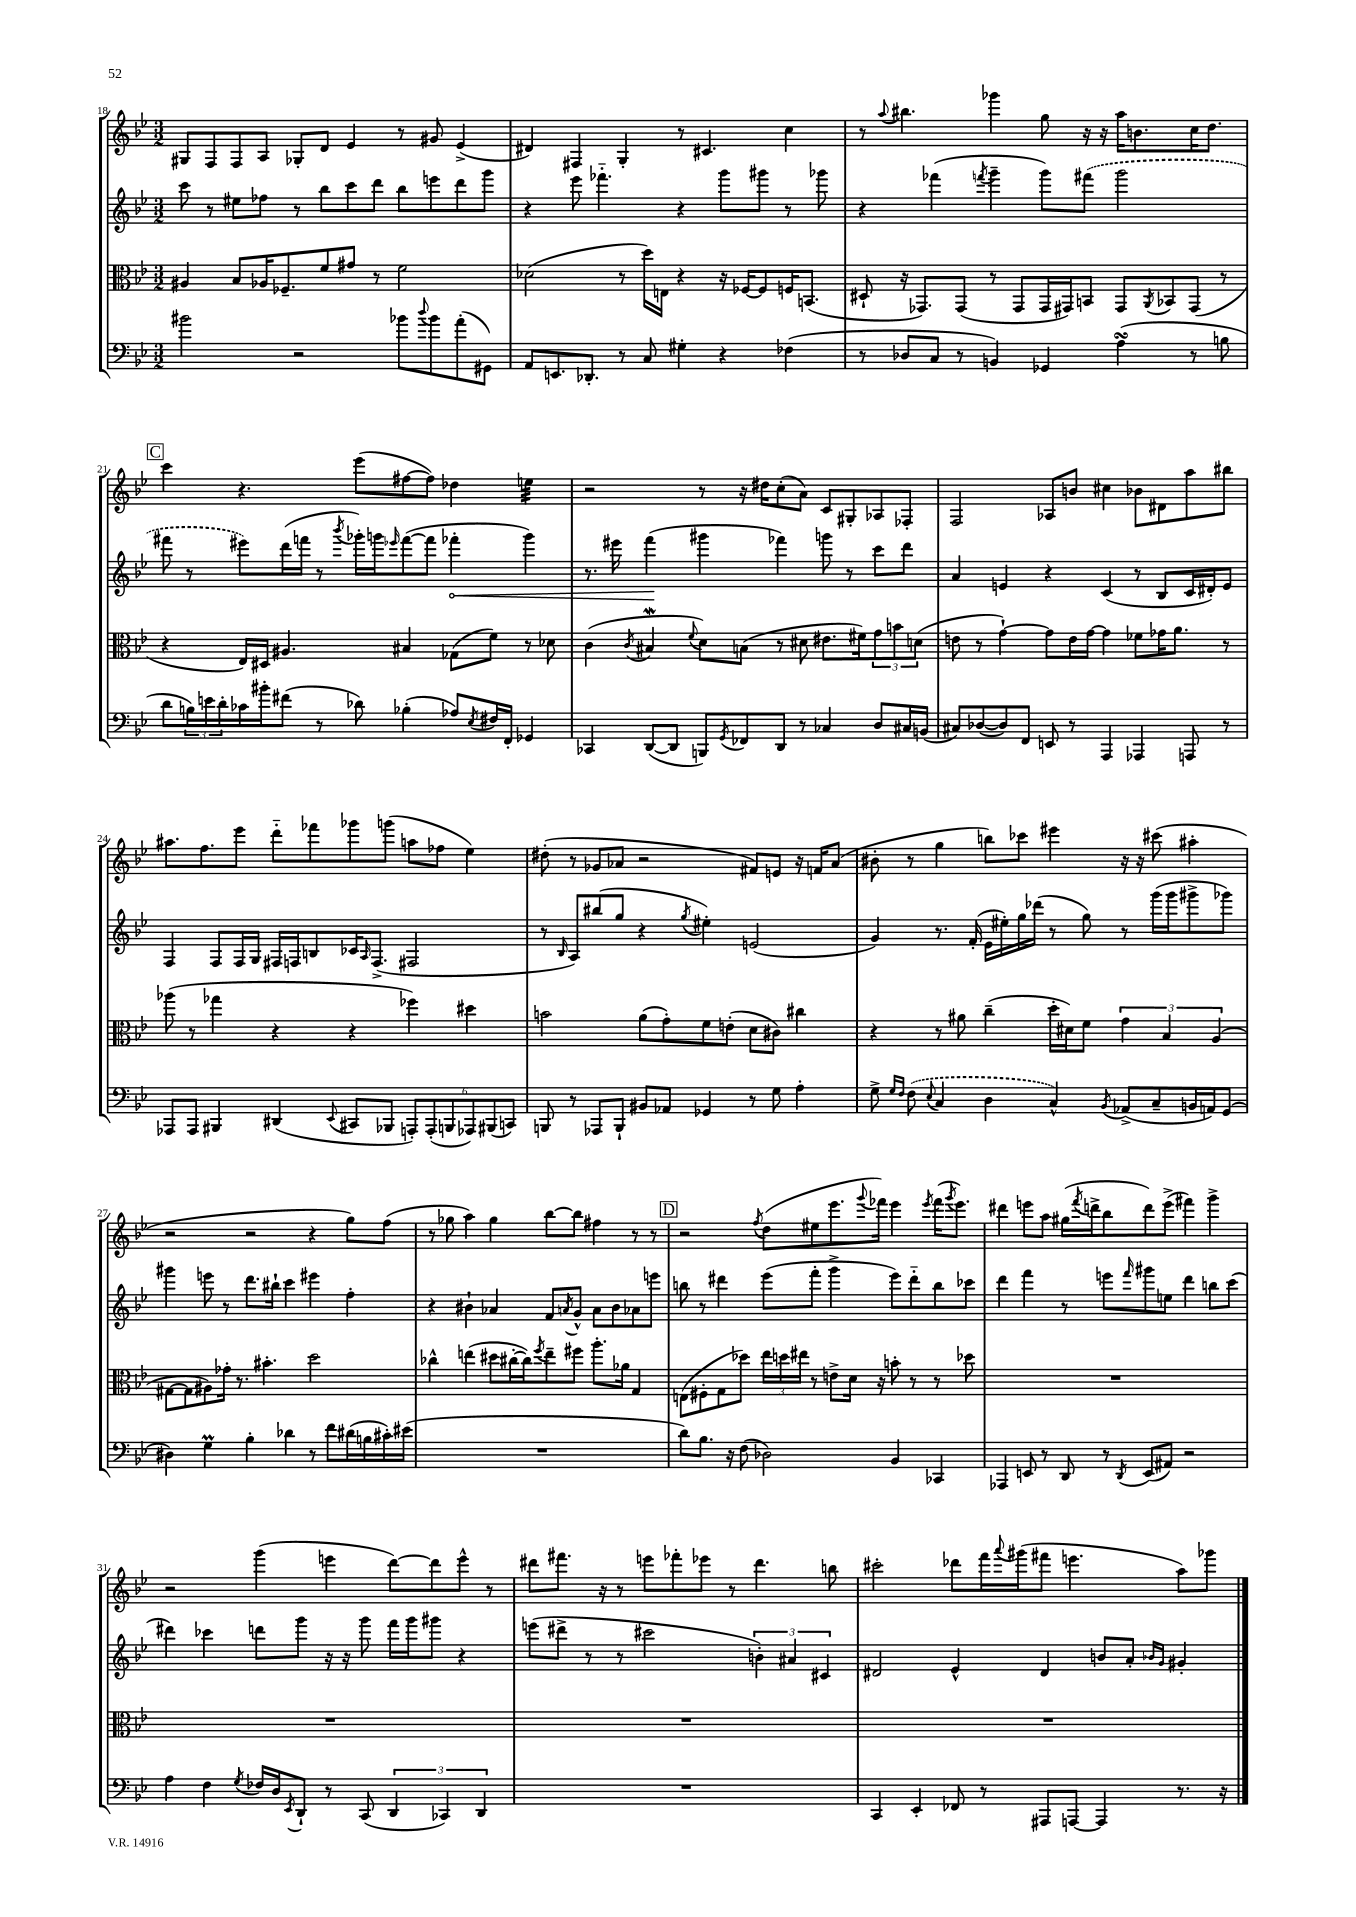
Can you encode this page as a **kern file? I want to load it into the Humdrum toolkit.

**kern	**kern	**kern	**kern
*staff4	*staff3	*staff2	*staff1
*clefF4	*clefC3	*clefG2	*clefG2
*k[b-e-]	*k[b-e-]	*k[b-e-]	*k[b-e-]
*M3/2	*M3/2	*M3/2	*M3/2
2b#	4A#	8ccc	8G#
.	.	8r	8F
.	8B-	8ee#	8F
.	16A-	8ff-	8A
.	8.F-~	.	.
2r	.	8r	8G-'
.	8f	8bb-	8d
.	8g#	8ccc	4e-
.	8r	8ddd	.
8b-	2f	8bb-	8r
8qqdd	.	.	.
8b-	.	8eee	8g#
(8a'	.	8ddd	(4e-^
8GG#)	.	8ggg	.
=	=	=	=
8AA	(2d-	4r	4d#)
8.EE	.	.	.
.	.	8eee-	4F#
8.DD-'	.	.	.
.	.	4.fff-'~	.
8r	8r	.	4G'
8C	16dd)	.	.
.	16E	.	.
4G#'	4r	4r	8r
.	.	.	4.c#
4r	16r	8ggg	.
.	[16F-	.	.
.	8F-]	8ggg#	.
(4F-	16F	8r	4cc
.	(8.BB	.	.
.	.	8ggg-	.
=	=	=	=
8r	8D#`	4r	8r
.	.	.	8qqaa
8D-	16r	.	4.bb#
.	8.GG-)	.	.
8C	.	(4fff-	.
8r	(8GG-	.	.
.	.	8qfff	.
4BB)	8r	4ggg~	4ggg-
.	8GG-	.	.
4GG-	16GG-	8ggg)	8gg
.	16GG#)	.	.
.	8BB	(8fff#	16r
.	.	.	16r
(4A	8GG#	2ggg	16aa
.	.	.	8.b
.	8qAA	.	.
.	8BB-	.	.
8r	(8GG#	.	16cc
.	.	.	8.dd
8B	8r	.	.
=	=	=	=
8d	4r	8fff#	4ccc
24B)	.	8r	.
24e	.	.	.
24d'	.	.	.
16c-	16E-)	8eee#)	4.r
16b#'	16D#	.	.
(8f#	4.A#	(16ddd	.
.	.	16fff	.
8r	.	8r	.
.	.	8qbbb-	.
8d-)	.	16ggg-')	(8eee-
.	.	16ggg	.
.	.	16qqeee-	.
(4B-'	4B#	([8fff	[8ff#
.	.	8fff]	8ff#])
8A-)	(8G-	4fff-'	4dd-
8qE-	.	.	.
16F#	8f)	.	.
16FF'	.	.	.
4GG-	8r	4ggg)	4ee
.	8d-	.	.
=	=	=	=
4CC-	(4c	8.r	2r
.	.	16eee#	.
.	8qc	.	.
([8DD	4B#	(4fff	.
8DD]	.	.	.
.	8qqf	.	.
8BBB)	8d)	4ggg#	8r
8qGG	.	.	.
8FF-	(8B	.	16r
.	.	.	16dd#
8DD	8r	4fff-)	(8cc'
8r	8d#	.	8a)
4C-	8.e#	8ggg	8c
.	.	8r	8G#'
.	16f#)	.	.
8D	12g	8ccc	8A-
.	12b	.	.
16C#	.	8ddd	8F-'
.	(12d	.	.
(16BB	.	.	.
=	=	=	=
8C#)	8e	4a	2F
([8D-	8r	.	.
8D-])	[4g`)	4e	.
8FF	.	.	.
8EE	8g]	4r	8A-
8r	16e	.	8b
.	[16g	.	.
4AAA	4g]	(4c	4cc#
4AAA-	8f-	8r	8b-
.	16g-	8B-	8d#
.	8.a	.	.
8AAA	.	16c	8aa
.	.	16d#')	.
8r	8r	8e	8bb#
=	=	=	=
8AAA-	(8aa-	4F	8.aa#
8AAA-	8r	.	.
.	.	.	8.ff
4BBB#	4gg-	8F	.
.	.	16F	8eee-
.	.	16G	.
(4DD#	4r	16F#	8ddd'~
.	.	16F	.
.	.	8B	8fff-
8qqEE-	.	.	.
8CC#	4r	16c-	8ggg-
.	.	16qqA	.
.	.	(8.F^	.
8BBB-	.	.	(8ggg
12AAA')	4ff-)	2F#	8aa
(12AAA'	.	.	.
.	.	.	8ff-
12BBB	.	.	.
12AAA-)	4dd#	.	4ee-)
(12BBB#	.	.	.
12CC)	.	.	.
=	=	=	=
8BBB	2b	8r	(8dd#'
.	.	16qqB-	.
8r	.	8A)	8r
8AAA-	.	(8bb#	8g-
8BBB`	.	8gg	8a-
8BB#	(8a	4r	2r
8AA-	8g')	.	.
.	.	8qgg	.
4GG-	8f	4ee#')	.
.	(8e'	.	.
8r	8d	(2e	8f#)
8G	8c#)	.	8e
4A'	4cc#	.	16r
.	.	.	16f
.	.	.	(8a-
=	=	=	=
8G^	4r	4g)	8b#'
16qqG	.	.	.
16qqF	.	.	.
(8F	.	.	8r
8qqE-	.	.	.
4C	8r	8.r	4gg
.	8a#	.	.
.	.	(16f'	.
4D	(4cc~	16e-	8bb)
.	.	16ee#')	.
.	.	16gg	8ccc-
.	.	(16ddd-	.
4C^^)	16dd'	8r	4eee#
.	16d#)	.	.
.	8f	8gg)	.
8qBB-	.	.	.
(8AA-^	6g	8r	16r
.	.	.	16r
8C~	.	(16ggg	(8ccc#
.	6B-	.	.
.	.	16ggg	.
16BB	.	8ggg#^	4aa#'
16AA)	.	.	.
.	(6A	.	.
(8GG	.	8ggg-)	.
=	=	=	=
4D#)	[8G#	4ggg#	2r
.	8G#]	.	.
4G	8A#)	8eee	.
.	16g-'	8r	.
.	8.r	.	.
4B-'	.	8.ddd	2r
.	4.b#'	.	.
.	.	16bb#`	.
4d-	.	4ccc	.
8r	2dd	4eee#	4r
8f	.	.	.
(16d#	.	4ff'	8gg)
16B	.	.	.
16c#')	.	.	(8ff
(16e#	.	.	.
=	=	=	=
1.r	4cc-^^	4r	8r
.	.	.	8gg-
.	(4ee	4b#`	4aa)
.	8dd#	4a-	4gg-
.	[16cc#'	.	.
.	16cc#])	.	.
.	8qff	.	.
.	8ee~	8f	[8bb-
.	.	8qa	.
.	8ff#	8g^^	8bb-]
.	8.aa'	8a	4ff#
.	.	8b#	.
.	16a-	.	.
.	4G	8a-	8r
.	.	8eee	8r
=	=	=	=
8d)	(8E	8bb	2r
8.B-	8F#'	8r	.
.	8G	4ddd#	.
16r	.	.	.
(8F	8dd-)	.	.
.	.	.	8qff
2D-)	24ee-	(8eee-	(8dd
.	24dd	.	.
.	24ee#	.	.
.	8r	8fff'	8ee#
.	8e^	4ggg^	8.eee-
.	16d	.	.
.	.	.	8qqggg
.	16r	.	16fff-)
4BB-	8b'	8eee-)	4eee-
.	8r	8ddd#'~	.
.	.	.	8qeee-
4CC-	8r	8bb	(16fff-
.	.	.	8qggg
.	.	.	8.eee-)
.	8dd-	8ccc-	.
=	=	=	=
4AAA-	1.r	4ddd	4ddd#
8EE	.	4fff	8eee
8r	.	.	8aa
8DD	.	8r	(16gg#
.	.	.	8qfff
.	.	.	16ddd^
8r	.	8eee	8bb-
8qDD	.	16qqfff	.
(8EE	.	8ggg#	8ddd)
8AA#)	.	8ee	(8eee^
2r	.	4ddd	4fff#)
.	.	8bb	4ggg^
.	.	(8ccc	.
=	=	=	=
4A	1.r	4ddd#)	2r
4F	.	4ccc-	.
8qG	.	.	.
16F-	.	8ddd	(4ggg
16D	.	.	.
8qEE-	.	.	.
8DD`	.	8ggg	.
8r	.	16r	4eee
.	.	16r	.
(8CC	.	8ggg	.
6DD	.	16fff	[8ddd)
.	.	16ggg	.
.	.	8ggg#	8ddd]
6CC-)	.	.	.
.	.	4r	8eee^^
6DD	.	.	.
.	.	.	8r
=	=	=	=
1.r	1.r	(8eee	8ddd#
.	.	8ddd#^	8.fff#
.	.	8r	.
.	.	.	16r
.	.	8r	8r
.	.	2ccc#	8eee
.	.	.	8fff-'
.	.	.	8eee-
.	.	.	8r
.	.	6b')	4.ddd#
.	.	6a#	.
.	.	6c#	.
.	.	.	8bb
=	=	=	=
4CC	1.r	2d#	2ccc#'
4EE-'	.	.	.
8FF-	.	4e-^^	8ddd-
8r	.	.	16fff
.	.	.	8qqaaa
.	.	.	(16ggg#
8AAA#	.	4d#	8fff#
[8AAA	.	.	4.eee
4AAA]	.	8b	.
.	.	8a'	.
.	.	16qqb-	.
.	.	16qqg	.
8.r	.	4g#'	8aa)
.	.	.	8ggg-
16r	.	.	.
==	==	==	==
*-	*-	*-	*-
